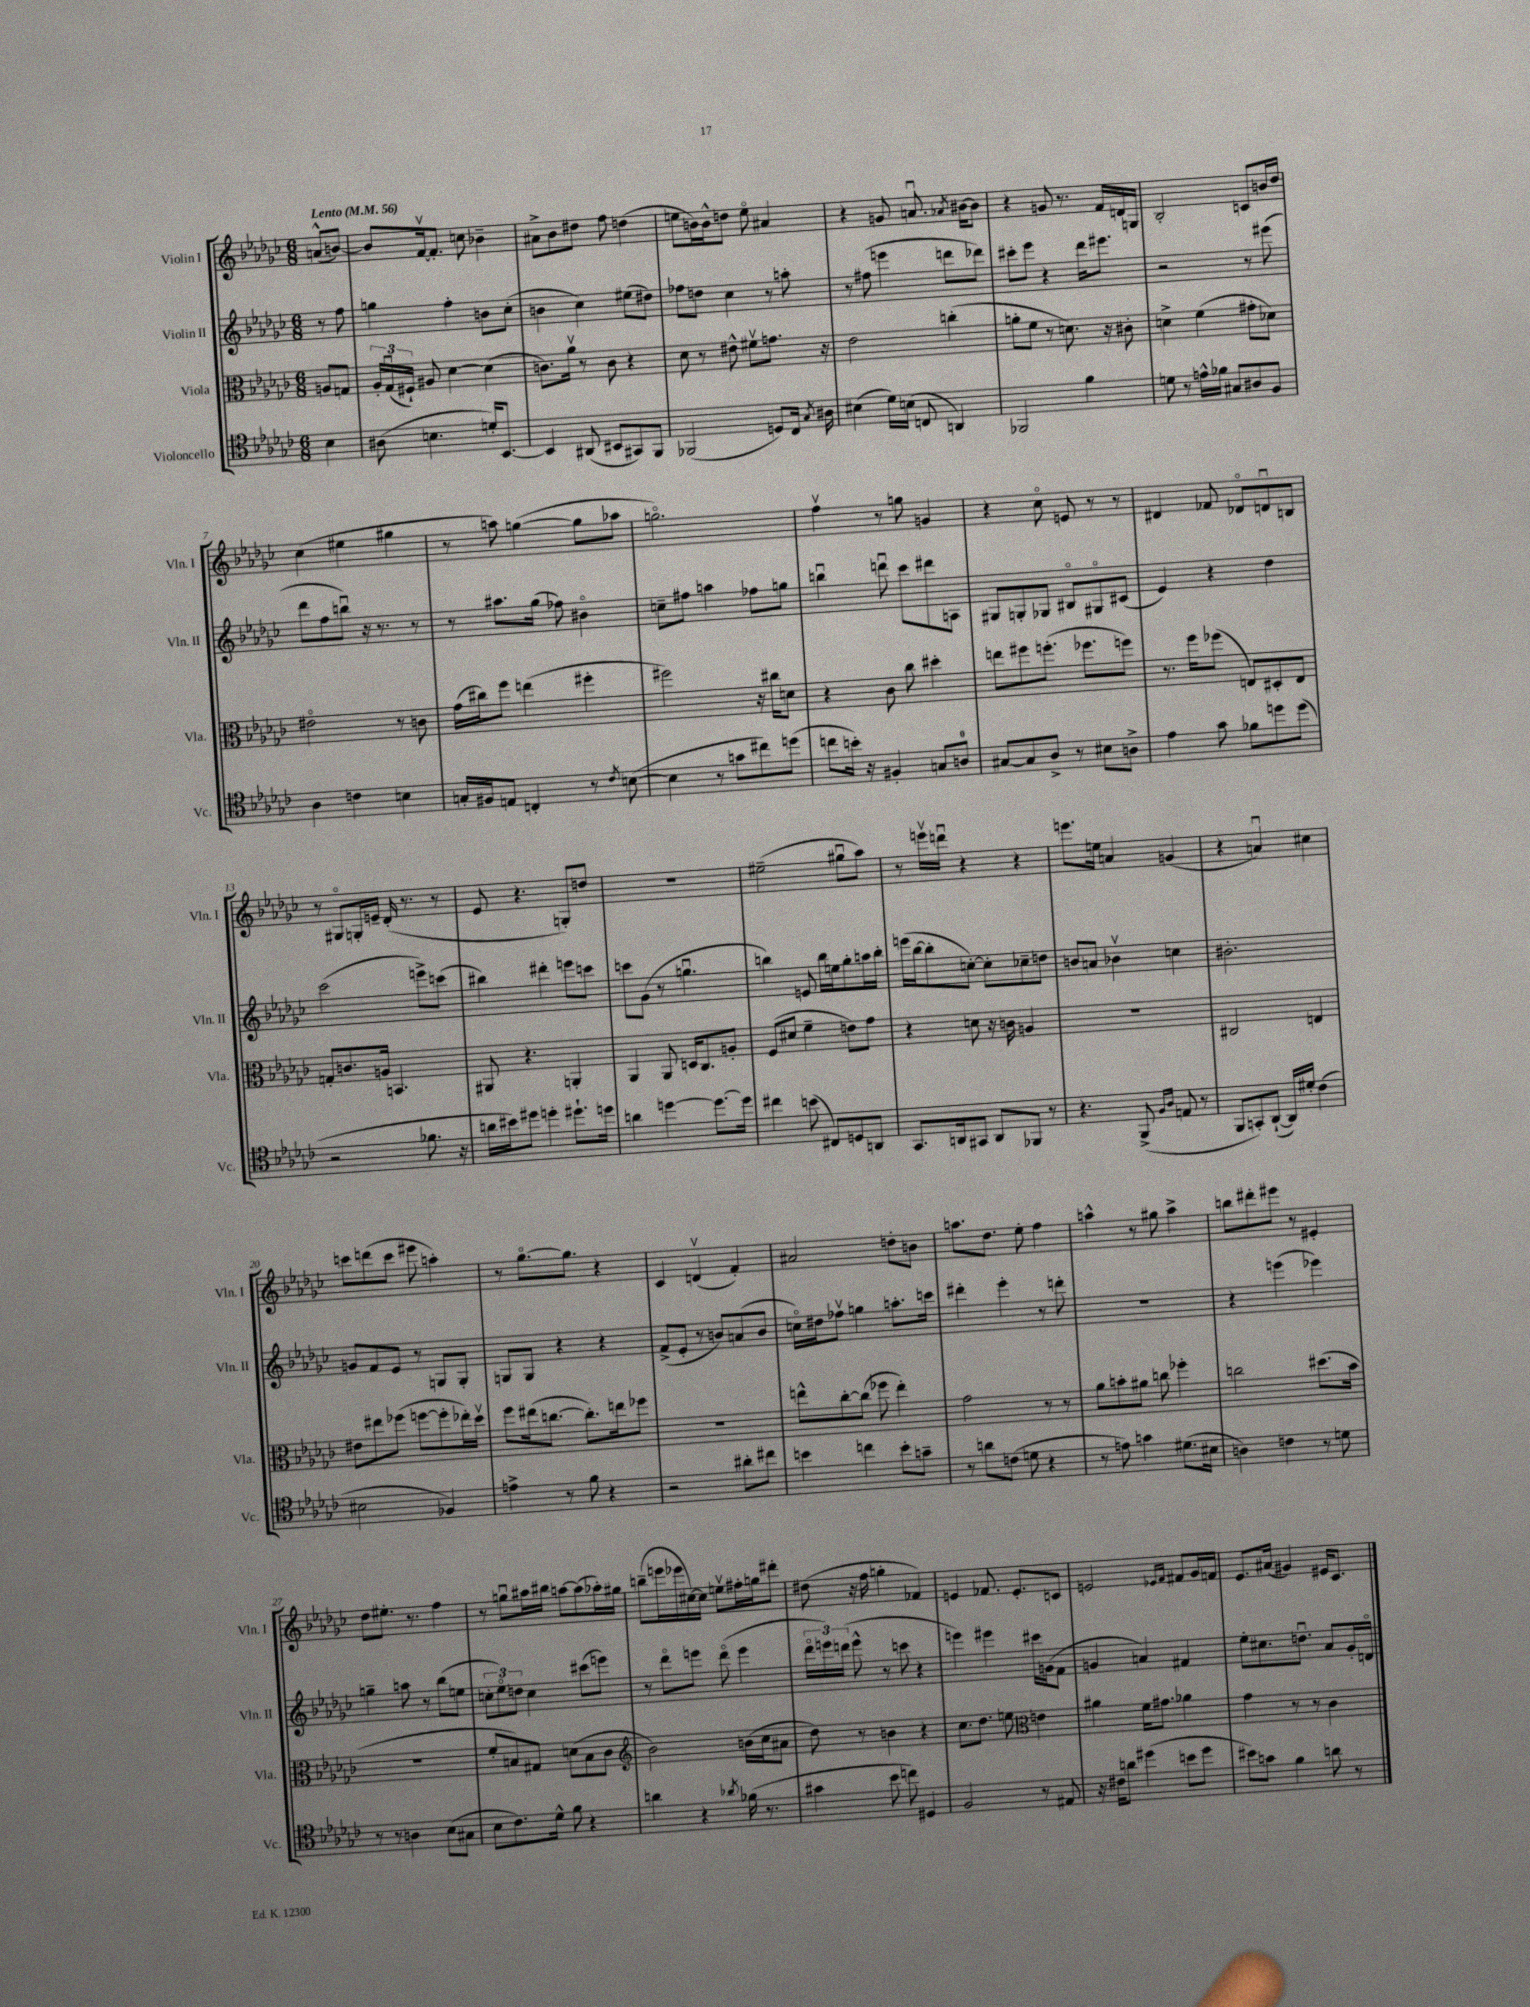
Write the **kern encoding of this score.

**kern	**kern	**kern	**kern
*part4	*part3	*part2	*part1
*staff4	*staff3	*staff2	*staff1
*I"Violoncello	*I"Viola	*I"Violin II	*I"Violin I
*I'Vc.	*I'Vla.	*I'Vln. II	*I'Vln. I
*clefC4	*clefC3	*clefG2	*clefG2
*k[b-e-a-d-g-c-]	*k[b-e-a-d-g-c-]	*k[b-e-a-d-g-c-]	*k[b-e-a-d-g-c-]
*M6/8	*M6/8	*M6/8	*M6/8
*MM56	*MM56	*MM56	*MM56
=	=	=	=
!	!	!	!LO:TX:a:B:t=Lento
4B-\	8An/L	8r	(8an^^/L
.	8Gn/J	8ff\	[8bn/J)
=1	=1	=1	=1
(8A#X\	24A-'/LL	4ggn\	8b/L]
.	(24G-u/	.	.
.	24F#X`/JJ)	.	.
4.Bn\	8A#X/	.	[16fv/k
.	.	.	8.f'/J]
.	[4d-\	4ff'\	.
.	.	.	8ccn\
16dn'/KL)	(4d-\]	8bn\L	4b-X~\
[8.BB-/J	.	.	.
.	.	(8cc-'\J	.
=2	=2	=2	=2
4BB-/]	8.cn\L)	4bn\	8a#X^\L
.	.	.	8b-\
.	16a-v\Jk	.	.
(8AA#X/	8r	4cc-\)	8dd#X\J
8BB#X/L	8c\	.	8ff\
8GG#X/)	4r	(8ee#X\L	(4ddn\
8FF/J	.	8dd#X\J)	.
=3	=3	=3	=3
(2FF-X/	8d-\	8ff-X\L	8een\L
.	8r	8ddn\J	16bn\L)
.	.	.	16b^^\J
.	8e#X^^\	4cc-\	8ddn\J
.	8f#Xv\L	.	8ee\
8Dn/L)	8.gn\J	8r	4a#X/
16C-/Jk	.	8aan'\	.
8qG-/	.	.	.
16A#X\	16r	.	.
=4	=4	=4	=4
(4B#X\	2e-\	8r	4r
.	.	(8ff#X\	.
16d-\LL)	.	4eeen\	8gn/
(16Bn\JJ	.	.	.
8Cn/	.	.	8.anu/
4AAn/)	(4ccn'\	8dddn\L	.
.	.	.	8qa-X/
.	.	.	[16b#X\KL
.	.	8ddd-X\J)	8b#\J]
=5	=5	=5	=5
2FF-X/	8an'\L	8ccc#X'\L	4r
.	8f\J	8eee-\J	.
.	8r	4r	8gn/
.	8.dn\)	.	8.r
4f\	.	16ddd-\KL	.
.	16r	8.eee#X\J	16f/LL
.	8c#X'\	.	16dn/
.	.	.	16Gn/JJ
=6	=6	=6	=6
8dn\	4dn^\	2r	2B-'/
8r	.	.	.
16en^^\LL	(4f\	.	.
16f-X\JJ	.	.	.
8G#X/L	.	.	.
8A#X/	8g#X'\L	8r	8cn/L
8F/J	8d-X\J)	(8eee#X\	16bn/L
.	.	.	16dd-/JJ
!!LO:LB:g=z
=7	=7	=7	=7
4A-\	2e#X\	8ddd-\L	(4cc-\
.	.	8ff\	.
4cn\	.	8bbnu\J)	4ee#X\
.	.	16r	.
.	.	8.r	.
4Bn\	8r	.	4gg#X\
.	8cn\	8r	.
=8	=8	=8	=8
16Gn'/LL	(16g-\LL	8r	8r
16F#X/J	16cc#X\J)	.	.
8En/J	8ff\J	8.aa#X\L	8aan\)
4Cn'/	(4een\	.	([4ggn\
.	.	(16gg-\Jk	.
.	.	8ff-X\)	.
8r	4ff#X'\	4b#X\	8gg\L]
8qc-/	.	.	.
([8Bn\	.	.	8aa-X\J
=9	=9	=9	=9
4B\]	2ff#X\)	8ccn~\L	2.ggn\)
.	.	8ff#X\J	.
8r	.	4aan\	.
8gn\L	.	.	.
8cc#X\)	16r	8ff-X\L	.
.	16cc#X\KL	.	.
(8ddn\J	8dn\J	8ggn\J	.
=10	=10	=10	=10
8ccn\L	4r	4bbnu\	4ffv\
16bn'\Jk)	.	.	.
16r	.	.	.
4F#X'/	8c-\	8dddnu\	8r
.	8cc-\	8ccc-\L	8ggn\
8Gn/L	4dd#X'\	8ddd#X\	4gn/
8An/J	.	8An\J	.
=11	=11	=11	=11
[8G#X/L	8een\L	8G#X/L	4r
8G#/]	8ff#X\	8Gn'/	.
8A-^/J	(8.ffn'\J	8G-X/J	8cc-\
8r	.	8B#X/L	8en/
.	8.ff-X\L	.	.
8B#X\L	.	8G#X/	8r
8An^\J	8ffn\J)	(8c#X/J	8r
=12	=12	=12	=12
4e-\	8.r	4e-/)	4d#X/
.	16ff\KL	.	.
8g-\	(8ff-X\J	4r	8f-X/
8f-X\L	8En/L)	.	8d-X/L
8ddn\	8D#X'/	4dd-\	8dnu/
(8dd\J	8E/J	.	8Bn/J
!!LO:LB:g=z
=13	=13	=13	=13
2r	8Gn'/L	(2ccc-\	8r
.	8.cn/	.	8G#X/L
.	.	.	16Gn'/L
.	16An/Jk	.	16en~/JJ
.	4.BBn/	.	(16d-'/
.	.	.	8.r
8.f-X\	.	8eeen^\L)	.
.	.	(8cccn\J	8r
16r	.	.	.
=14	=14	=14	=14
16an\LL	8AA#X/	4bb#X\)	8e-/
16b#X\J)	.	.	.
8dd#X\J	4.r	.	4.r
4ddn'\	.	4ddd#X'\	.
8.dd#X`\L	4AAn'/	8eeen\L	8Gn'/L)
.	.	8cccn\J	8ddn/J
16ddn\Jk	.	.	.
=15	=15	=15	=15
4an\	4AA-/	8cccn\L	2.r
.	.	(8g-\J	.
[4ddn\	8AA-/	8r	.
.	16Dn/KL	4.ggnu\	.
.	8.C-/	.	.
8.dd\L_	.	.	.
.	8An'/J	.	.
16dd\Jk]	.	.	.
=16	=16	=16	=16
4cc#X\	(8F/L	4bbn\)	(2ee#X~\
.	8d#X/J	.	.
(8bn\	4f~\	8en/	.
8C#X/L)	.	16bb\LL	.
.	.	16een\J	.
8Dn/	8en\L)	8gg-'\	8gg#Xu\L
8AAn/J	8g-\J	16aan\L	8aa-\J)
.	.	16bb'\JJ	.
=17	=17	=17	=17
8.GG-/L	4r	(16eeen\LL	8r
.	.	[16bb-\J	.
.	.	8bb-'\]	16eeenv\LL
16AAn/k	.	.	16dddnu\JJ
8GG#X/J	8dn\	[8ccn'\J)	4r
8AA/L	16r	8cc'\L]	.
.	16cn\	.	.
8FF-X/J	4An/	8cc-X~\	4r
8r	.	8ddn\J	.
=18	=18	=18	=18
4.r	2.r	8bn/L	8.eeen\L
.	.	8an/J	.
.	.	.	16een\Jk
.	.	4b-Xv\	4an/
(8FF^/	.	.	.
16qqF/LL	.	.	.
16qqA-/JJ	.	.	.
8En/	.	4ccn\	(4gn/
8r	.	.	.
=19	=19	=19	=19
8FF/L	2C#X/	2.b#X'\	4r
8GGn'/)	.	.	.
([8AA-`/J	.	.	4anu/)
16AA-/LL])	.	.	.
16d#X'/JJ	.	.	.
(4c-\	4En/	.	4cc#X\
!!LO:LB:g=z
=20	=20	=20	=20
2B#X\	8e#X\L	8gn/L	8cccn\L
.	8ee#X\	8f/	(8dddn\
.	(8ff-X\J	8e-/J	8ccc\J
.	[8ffn\L	8r	8eee#X\
4F-X/)	8ff'\]	8Gn/L	4aan'\)
.	16ee-X'\L)	8G'/J	.
.	16dd-v\JJ	.	.
=21	=21	=21	=21
4en^\	8ff\L	8Gn/L	8r
.	(16ee#X\k	8G/J	[8.gg-\L
.	[8.ccn\J	.	.
8r	.	4r	.
.	.	.	8.gg-\J]
8f\	8.cc'\L])	.	.
4r	.	4r	4r
.	16een\k	.	.
.	8ff-X\J	.	.
=22	=22	=22	=22
2r	2.r	(8f^/L	4c-/
.	.	8e-'/J	.
.	.	8r	(4dnv/
.	.	8bn/L)	.
8a#X'\L	.	(8an/	4f'/)
8cc#X\J	.	8b/J	.
=23	=23	=23	=23
4bn\	8een^^\L	16ccn\LL)	2a#X/
.	.	16dd#X\J	.
.	[8cc-'\	8ff-Xv\J	.
4ccn\	(8cc-\J]	4ggn\	.
.	8ff-X\	.	.
8b'\L	4ee'\)	8.aan'\L	8ddn'\L
8gn~\J	.	.	8bn\J
.	.	16cccn\Jk	.
=24	=24	=24	=24
8r	2g-\	4ddd#X'\	8.aan\L
8an\L	.	.	.
.	.	.	8.dd-\J
(8cn\J	.	4eee-'\	.
8dn\	.	.	8ee-'\
4r	8r	8r	4ff\
.	8r	8dddn'\	.
=25	=25	=25	=25
8r	8a-\L	2.r	4aan^^\
8en\)	8bn'\	.	.
4gn\	8a#X\J	.	8r
.	8ccn\	.	8gg#X\
(8.d#X\L	4ff-X'\	.	4aa^\
16B#X\Jk	.	.	.
=26	=26	=26	=26
4An\)	2ccn\	4r	8bbn\L
.	.	.	8ddd#X'\
4cn\	.	(4eeen\	8eee#X\J
.	.	.	8r
8r	(8.dd#X\L	4eee-X\)	4e#X'/
8dn\	.	.	.
.	16b-\Jk	.	.
!!LO:LB:g=z
=27	=27	=27	=27
8r	2.r	4ggn~\	8dd-\L
8r	.	.	8.ee#X'\J
4An\	.	8aan\	.
.	.	.	8.r
.	.	8r	.
(8B-\L	.	(8bb-\L	4ff\
8G#X\J	.	8een\J	.
=28	=28	=28	=28
8B-\L	8f'/L	12ccn'\L	8r
.	.	12ee-\)	.
8.c-\)	8Bn/)	.	8ggnu\L
.	.	12ddn\J	.
.	8G#X/J	4cc\	16aa#X\L
16d-^^\Jk	.	.	16bb#X\JJ
8f\	(8dn\L	.	[8aan\L
4r	8B\	(8ccc#X\L	(8aa\]
.	8c-\J	8eeen\J)	16aa-X'\L)
.	.	.	16gg#X\JJ
=29	=29	=29	=29
*	*clefG2	*	*
4an\	2b-\)	8r	(8bbn~\L
.	.	8ddd-\L	16eeen\L
.	.	.	16eee-X\
4r	.	8eeen\J	[16cc#X\)
.	.	.	16cc#\JJ]
.	.	(8ddd-\	8eenv\L
8qa-X/	.	.	.
(16f-X\	(16bn\LL	4eee\	16ff#X'\L
8.r	16cc-\J	.	16ggn\J
.	8a#X\J	.	8ddd#X'\J
=30	=30	=30	=30
4g#X\	8dd-\)	24ddd-\LL	(8dd#X\
.	.	24eeen\)	.
.	.	(24dddn\JJ	.
.	8r	8eee^^\	16r
.	.	.	16ff\
8b-\	4bn\	8r	4ggn'\
8ccn\)	.	8cccn\	.
4D#X/	4r	4r	4f-X/)
=31	=31	=31	=31
2F/	8.cc-\L	4eeen\)	4en/
.	8.dd-\J	.	.
.	.	4eee#X\	8.f-X/
.	8een\	.	.
.	.	.	8.e'/L
*	*clefC3	*	*
8r	4en\	16ccc#X\LL	.
.	.	(16gn\J	.
8E#X/	.	8f\J	8cn/J
=32	=32	=32	=32
16r	4a#X\	4gn/	2en/
16c#X\KL	.	.	.
8an\J	.	.	.
(4dd#X\	16f\KL	4an/)	.
.	8.g#X\J	.	.
.	.	.	16qqe-X/LL
.	.	.	16qqf/JJ
8bn\L	4a-X\	4f#X/	8f#X/L
8dd#\J	.	.	16g-/L
.	.	.	16fn/JJ
=33	=33	=33	=33
8b#X\L)	4g-\	8ee-'\L	8.e-/L
8gn\J	.	8.cc#X\	.
.	.	.	(16a#X/Jk
4f\	8r	.	4g#X/)
.	.	8.ddnu\J	.
.	8r	.	.
8an\	4c-\	8a-/L	16e#X/KL
.	.	.	8.c-/J
8r	.	16g-'/L	.
.	.	16dn/JJ	.
==	==	==	==
*-	*-	*-	*-
